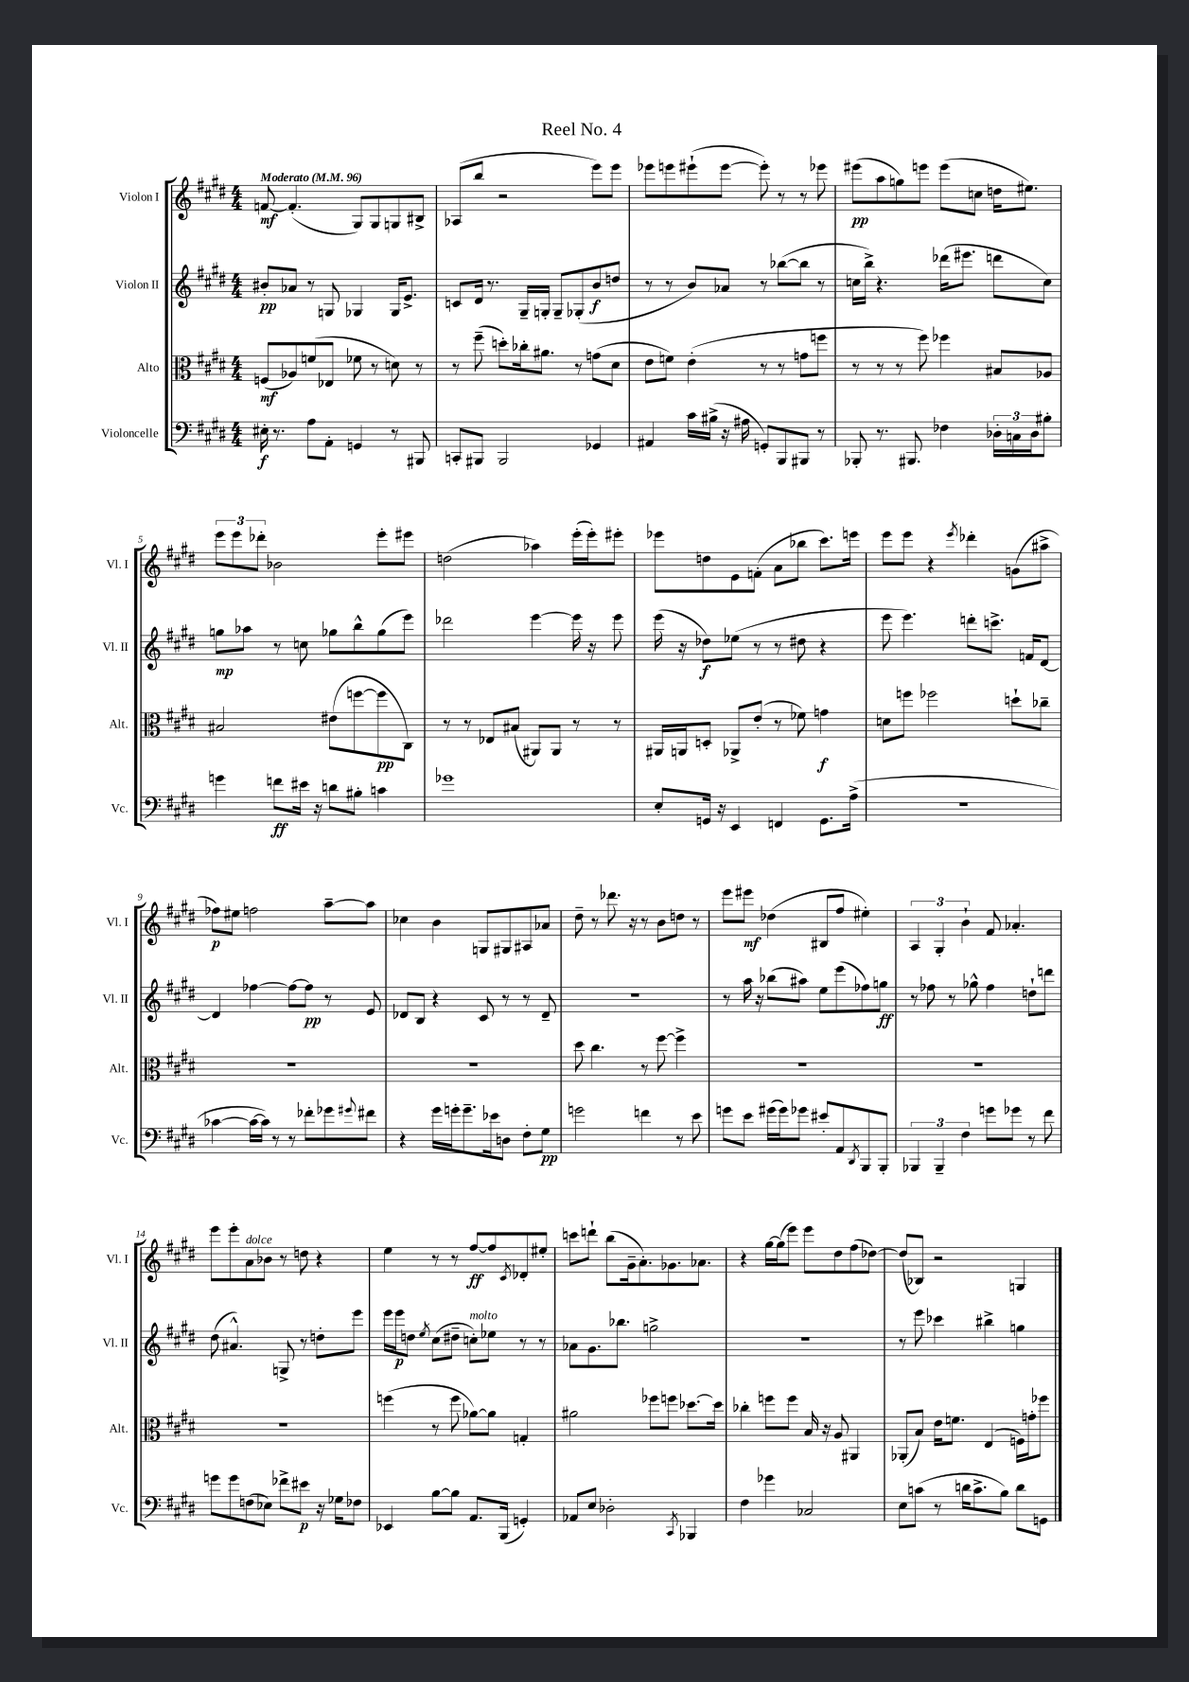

**kern	**kern	**kern	**kern
*staff4	*staff3	*staff2	*staff1
*clefF4	*clefC3	*clefG2	*clefG2
*k[f#c#g#d#]	*k[f#c#g#d#]	*k[f#c#g#d#]	*k[f#c#g#d#]
*M4/4	*M4/4	*M4/4	*M4/4
*MM96	*MM96	*MM96	*MM96
16E#'	(8F	8b#'	[8f
8.r	.	.	.
.	8A-)	8a-	(4.f']
8A	(8f	8r	.
8AA'	8E-	8G	.
4GG	8f-	4G-	8G#)
.	8r	.	8G#
8r	8d)	16G-	8G
.	.	8.e^	.
8BBB#	8r	.	8B#^
=	=	=	=
8CC'	8r	8c	(8A-
8BBB#	(8ff#~	16d#	8bb
.	.	8.r	.
2BBB#	8dd')	.	2r
.	16cc-'	16G#~	.
.	8.a#	16G'	.
.	.	8G~	.
.	8r	(8G-'	.
4GG-	(8g	8b	8eee)
.	8d#	8dd	8eee
=	=	=	=
4AA#	8e	8r	8eee-
.	8f)	8r	8eee
16c#	(4e'	8b)	(8eee#`
(16B#^	.	.	.
16r	.	8a-	[8eee#
16A#	.	.	.
8GG')	8r	8r	8eee#'])
8BBB	8r	([8bb-	8r
8BBB#	8g	8bb-]	8r
8r	8ff	8r	8eee-
=	=	=	=
8BBB-'	8r	16cc	(8eee#
.	.	16bb^)	.
8.r	8r	4.r	8aa
.	8r	.	8gg)
8.BBB#	.	.	.
.	8ff#)	.	8eee
4F-	4ff-	(16ddd-	(8eee
.	.	8.eee#	.
.	.	.	8cc
24D-'	8B#	8ddd	16dd
24C	.	.	.
.	.	.	8.ee#)
24D-	.	.	.
8B#'	8A-	8cc)	.
=	=	=	=
4g	2B#	8gg	12eee
.	.	.	12eee
.	.	8aa-	.
.	.	.	12ddd-'
8f	.	8r	2b-
16e#	.	8cc	.
16r	.	.	.
8d	(8e#	8gg-	.
8B#'	[8ff	8bb^^	.
4c	8ff]	(8gg-	8eee'
.	8C#)	8eee)	8eee#
=	=	=	=
1g-	8r	2ddd-	(2dd
.	8r	.	.
.	8E-	.	.
.	(8B#	.	.
.	8AA#)	[4eee	4aa-)
.	8AA#	.	.
.	8r	16eee]	(16eee'
.	.	16r	16eee')
.	8r	8eee	8eee#'
=	=	=	=
8E'	16AA#	(16eee	8eee-
.	16AA	16r	.
16GG	8D'	8dd-)	8dd
16r	.	.	.
4EE	8AA-^	(8ee-	8e
.	(8e'	8r	(8f'
4FF	8r	8r	8a
.	8f-)	8dd#	8bb-
8.GG	4g	4r	8.ccc#)
(16A^	.	.	16eee
=	=	=	=
1r	8d	8eee	8eee
.	8ff	4.eee)	8eee
.	2ff-	.	4r
.	.	.	8qeee
.	.	8ddd'	4ddd-'
.	.	8.ccc^	.
.	8dd`	.	(8g
.	.	16f	.
.	8cc-~	[8d#	8aa#^
=	=	=	=
[4c-	1r	4d#]	8ff-)
.	.	.	8ee#
16c-_	.	[4ff-	2ff
16c-])	.	.	.
8r	.	.	.
8r	.	8ff-_	.
8f-'	.	8ff-]	.
8g-	.	8r	[8aa~
8qqg#	.	.	.
8f#	.	8e	8aa]
=	=	=	=
4r	1r	8d-	4cc-
.	.	8B	.
16g#	.	4r	4b
16g'	.	.	.
8.g~	.	.	.
.	.	8c#	8G
16e-	.	.	.
8D	.	8r	8G#
8F#'	.	8r	8A#
8G#	.	8d-~	8a-
=	=	=	=
2g	8dd#	1r	8dd#~
.	4.cc#	.	8r
.	.	.	8.ddd-
.	.	.	16r
4f	8r	.	8r
.	[8ff#	.	8b
8r	4ff#^]	.	8dd
8e	.	.	8r
=	=	=	=
8g	1r	8r	8eee
8e	.	16aa	8eee#
.	.	16r	.
(16g#	.	(8bb-	(4dd-
16g#)	.	.	.
8g-	.	8aa#)	.
8e#'	.	8ee	8B#
8AA	.	(8eee	8ff#
8qDD#	.	.	.
8BBB	.	8ff-)	4ee#')
8BBB'	.	8gg	.
=	=	=	=
6BBB-	1r	8r	6A
.	.	8ff-	.
6BBB-~	.	.	6G#'
.	.	8r	.
6F#	.	.	6b`
.	.	8gg-^^	.
8g	.	4ff-	8f#
8g-	.	.	4.a-'
8r	.	8dd`	.
8f#	.	8ddd	.
=	=	=	=
8g	1r	(8dd#	8eee
8g	.	4.a#^^)	8eee'
(8F	.	.	8a
8E-)	.	.	8b-
8f-^	.	8G^	8r
8e#	.	8r	8dd
16r	.	8dd'	4r
16G-	.	.	.
8F-	.	8eee	.
=	=	=	=
4EE-	(4ff	16eee	4ee
.	.	16eee	.
.	.	8dd	.
.	.	8qee	.
[8B	8r	(8cc#	8r
8B]	8ff	8dd#~	8r
8.AA	[8a-)	8cc')	[8ff#
.	8a-]	8ee-	8ff#]
(16BBB	.	.	.
.	.	.	8qc#
4GG')	4G'	8r	8d-'
.	.	8r	8ee#'
=	=	=	=
8AA-	2a#	8a-	8ccc
8E	.	8.g#	8ddd`
2D-'	.	.	(8bb
.	.	8.bb-	.
.	.	.	16g#~
.	.	.	8.a')
.	8ff-	2gg^	.
.	8ff	.	8.g-
8qCC#	.	.	.
4BBB-	[8.dd-	.	.
.	.	.	8.a-
.	16dd-]	.	.
=	=	=	=
4F#	4cc-'	1r	4r
4g-	8ff	.	[16gg#
.	.	.	(16gg#]
.	8ff	.	8eee)
2C-	16B	.	8eee
.	16r	.	.
.	8A	.	8dd#
.	4AA#	.	(8ff#
.	.	.	[8dd-)
=	=	=	=
8E	(8AA-'	8r	(8dd-]
(8c	8B)	8eee	8B-)
8r	16e	4ccc-	2r
.	8.f	.	.
16d	.	.	.
8.c^	.	.	.
.	(4E	4bb#^	.
8B)	.	.	.
8d	16F)	4gg	4G
.	16g'	.	.
8GG	8ff-	.	.
==	==	==	==
*-	*-	*-	*-
